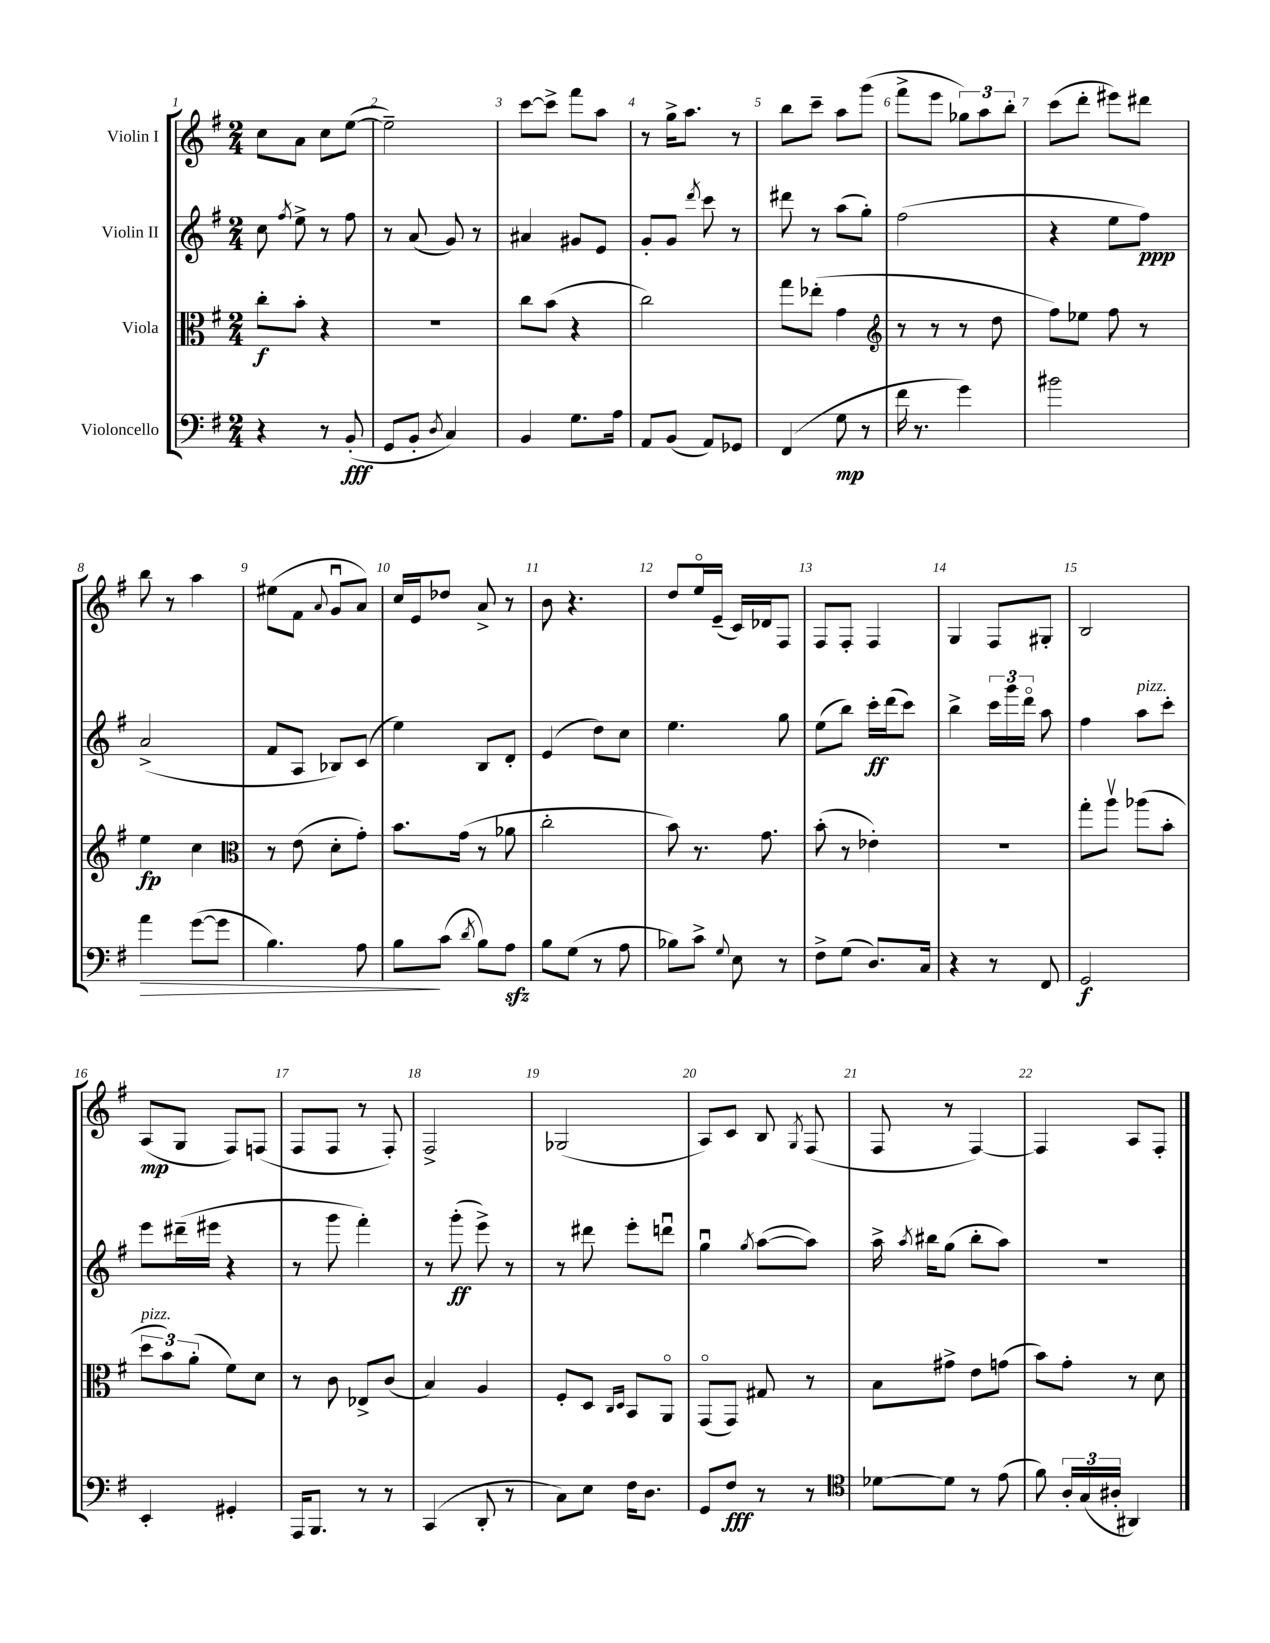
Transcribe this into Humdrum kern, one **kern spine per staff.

**kern	**kern	**kern	**kern
*staff4	*staff3	*staff2	*staff1
*clefF4	*clefC3	*clefG2	*clefG2
*k[f#]	*k[f#]	*k[f#]	*k[f#]
*M2/4	*M2/4	*M2/4	*M2/4
4r	8cc'	8cc	8cc
.	.	8qff#	.
.	8b'	8ee^	8a
8r	4r	8r	8cc
(8BB'	.	8ff#	([8ee
=	=	=	=
8GG	2r	8r	2ee~])
8BB'	.	(8a	.
8qD	.	.	.
4C)	.	8g)	.
.	.	8r	.
=	=	=	=
4BB	8cc	4a#	[8ccc
.	(8b	.	8ccc^]
8.G	4r	8g#	8fff#
.	.	8e	8aa
16A	.	.	.
=	=	=	=
8AA	2cc)	8g'	8r
(8BB	.	8g	16gg^
.	.	.	8.aa
.	.	8qddd	.
8AA)	.	8ccc	.
8GG-	.	8r	8r
=	=	=	=
(4FF#	8gg	8ddd#	8bb
.	(8ee-'	8r	8ccc~
8G	4g	(8aa	8aa
8r	.	8gg')	(8ggg
=	=	=	=
*	*clefG2	*	*
16f#	8r	(2ff#	8fff#^
8.r	.	.	.
.	8r	.	8eee
4g)	8r	.	12gg-)
.	.	.	12aa
.	8dd	.	.
.	.	.	12bb'
=	=	=	=
2b#	8ff#)	4r	(8ccc
.	8ee-	.	8ddd'
.	8ff#	8ee	8eee#)
.	8r	8ff#)	8ddd#
=	=	=	=
4a	4ee	(2a^	8bb
.	.	.	8r
([8g	4cc	.	4aa
8g]	.	.	.
=	=	=	=
*	*clefC3	*	*
4.B)	8r	8f#	(8ee#
.	(8e	8A	8f#
.	.	.	8qqa
.	8d'	8B-)	8gu
8A	8g')	(8c	8a)
=	=	=	=
8B	8.b	4ee)	16cc
.	.	.	16e
(8c	.	.	8dd-
.	(16g	.	.
8qd	.	.	.
8B)	8r	8B	8a^
8A	8a-	8d'	8r
=	=	=	=
8B	2cc'	(4e	8b
(8G	.	.	4.r
8r	.	8dd)	.
8A	.	8cc	.
=	=	=	=
8B-)	8b)	4.ee	8dd
8c^	8.r	.	16eeo
.	.	.	(16e~
8qqG	.	.	.
8E	.	.	16c)
.	8.g	.	16d-
8r	.	8gg	8F#
=	=	=	=
8F#^	(8b'	(8ee	8F#
(8G	8r	8bb)	8F#'
8.D)	4e-')	16ccc'	4F#
.	.	(16ddd	.
.	.	8ccc)	.
16C	.	.	.
=	=	=	=
4r	2r	4bb^	4G
8r	.	24ccc	8F#
.	.	24ggg	.
.	.	24dddo	.
8FF#	.	8aa	8G#'
=	=	=	=
2GG	8gg'	4ff#	2B
.	8aav	.	.
.	(8aa-	8aa	.
.	8b'	8ccc'	.
=	=	=	=
4EE'	12dd	8eee	(8A
.	12b)	.	.
.	.	(16ddd#~	8G
.	(12a'	.	.
.	.	16eee#	.
4GG#'	8f#)	4r	8F#)
.	8d	.	(8F
=	=	=	=
16AAA	8r	8r	8F#
8.BBB	.	.	.
.	8c	8ggg	8F#
8r	8E-^	4fff#')	8r
8r	(8c	.	8F#')
=	=	=	=
(4CC	4B)	8r	2F#^
.	.	(8ggg'	.
8DD'	4A	8eee^)	.
8r	.	8r	.
=	=	=	=
8C)	8F#'	8r	(2G-
8E	8D	8ddd#	.
.	16qqC	.	.
.	16qqD	.	.
16F#	8BB	8eee'	.
8.D	.	.	.
.	8AAo	8dddu	.
=	=	=	=
8GG	(8GGo	4ggu	8A)
8F#	8GG)	.	8c
.	.	8qgg	.
8r	8G#	([8aa	8B
.	.	.	8qG
8r	8r	8aa])	(8F#
=	=	=	=
*clefC4	*	*	*
[8d-	8B	16aa^	8F#
.	.	8qaa	.
.	.	16bb#	.
8d-]	8g#^	(8gg	8r
8r	8e	8bb#'	[4F#)
(8e	(8g	8aa)	.
=	=	=	=
8f#)	8b)	2r	4F#]
24A'	8g'	.	.
(24G	.	.	.
24A#'	.	.	.
4AA#)	8r	.	8A
.	8d	.	8F#'
==	==	==	==
*-	*-	*-	*-
